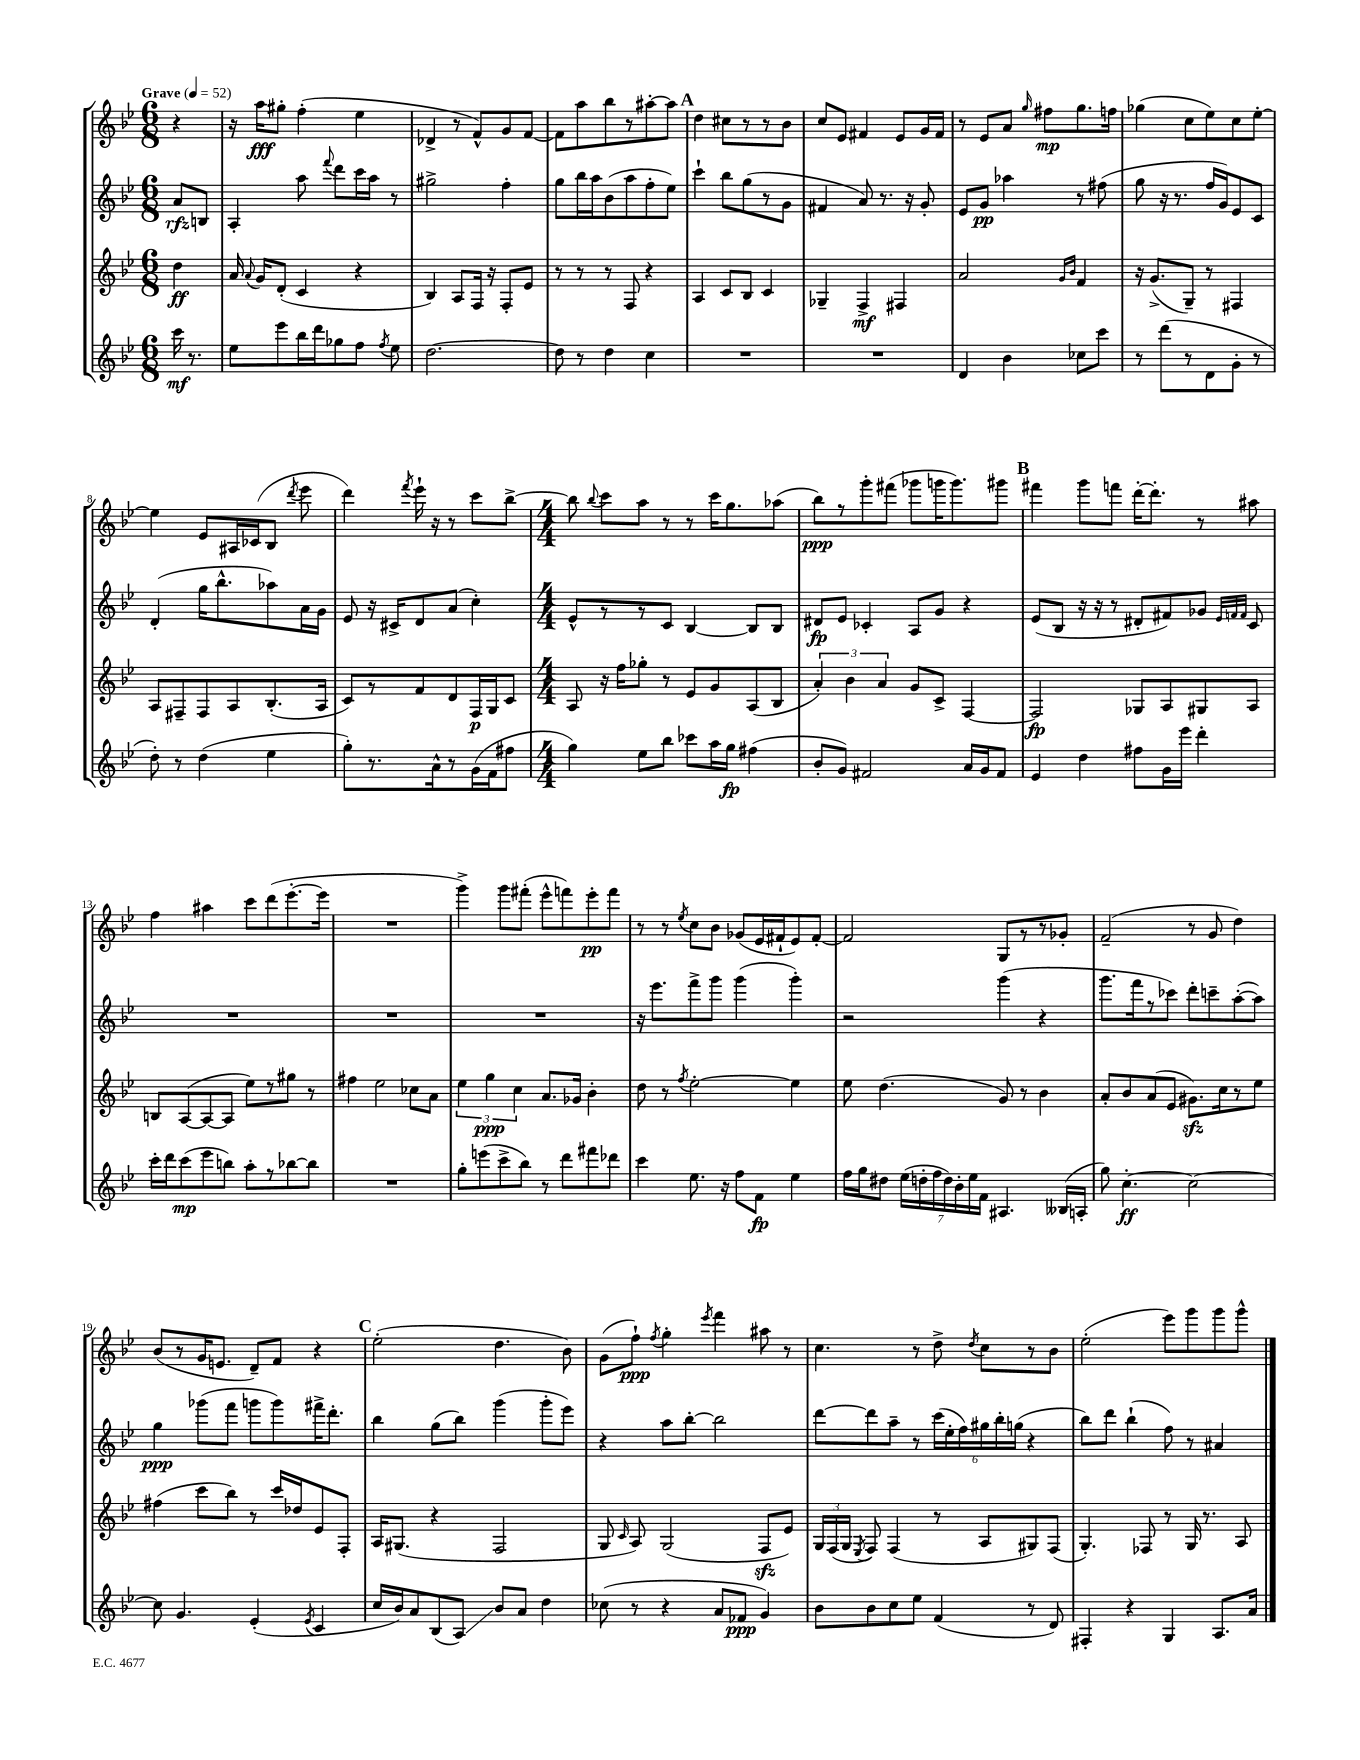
<<
\new StaffGroup <<
\new Staff = "s0" {
    \clef treble \key bes \major \numericTimeSignature \time 6/8 \partial 4 \tempo "Grave" 4 = 52
    \autoBeamOff r4 |
    r16 a''16[\fff gis''8]-. f''4-.( ees''4 |
    des'4-> r8 f'8[-^) g'8 f'8]~ |
    f'8[ a''8 bes''8 r8 ais''8~-. ais''8] |
    \mark \markup { \bold "A" } d''4 cis''8[ r8 r8 bes'8] |
    c''8[ ees'8] fis'4 ees'8[ g'16 fis'16] |
    r8 ees'8[ a'8] \grace { g''16 } fis''8[\mp g''8. f''16] |
    ges''4( c''8[ ees''8) c''8 ees''8]~-. |
    ees''4 ees'8[ ais16 ces'16( bes8] \acciaccatura { d'''8 } ees'''8 |
    d'''4) \acciaccatura { f'''8 } ees'''16-! r16 r8 c'''8[ bes''8]~-> |
    \numericTimeSignature \time 4/4 bes''8 \appoggiatura { bes''8 } c'''8[ a''8] r8 r8 c'''16[ g''8. aes''8]( |
    bes''8[\ppp) r8 g'''8-. fis'''8]( ges'''8[ g'''16 g'''8.) gis'''8] |
    \mark \markup { \bold "B" } fis'''4 g'''8[ f'''8] d'''16[~-. d'''8.]-. r8 ais''8 |
    f''4 ais''4 c'''8[ d'''8( ees'''8.~-. ees'''16] |
    R1 |
    g'''4->) g'''8[ fis'''8]-.( ees'''8[-^ f'''8) ees'''8-.\pp f'''8] |
    r8 r8 \acciaccatura { ees''8 } c''8[ bes'8] ges'8[( ees'16 fis'16-! ees'8) fis'8]~-. |
    fis'2 g8[ r8 r8 ges'8]-. |
    f'2--( r8 g'8 d''4) |
    bes'8[( r8 g'16 e'8.] d'8[--) f'8] r4 |
    \mark \markup { \bold "C" } ees''2-.( d''4. bes'8) |
    g'8[( f''8]-!\ppp) \acciaccatura { f''8 } g''4-. \acciaccatura { ees'''8 } f'''4 ais''8 r8 |
    c''4. r8 d''8-> \acciaccatura { d''8 } c''8[ r8 bes'8] |
    ees''2-.( ees'''8[) g'''8 g'''8 g'''8]-^ \bar "|." |
}
\new Staff = "s1" {
    \clef treble \key bes \major \numericTimeSignature \time 6/8 \partial 4
    \autoBeamOff a'8[\rfz b8] |
    a4-. a''8 \appoggiatura { f'''8 } d'''8[ c'''16 a''16] r8 |
    gis''2-> f''4-. |
    g''8[ bes''16 a''16 bes'8( a''8 f''8-. ees''8]) |
    \mark \markup { \bold "A" } c'''4-! bes''8[ g''8( r8 g'8] |
    fis'4 a'8) r8. r16 g'8-. |
    ees'8[ g'8]\pp aes''4 r8 fis''8( |
    g''8 r16 r8. f''16[ g'16) ees'8 c'8] |
    d'4-.( g''16[ bes''8.-^ aes''8) a'16 g'16] |
    ees'8 r16 cis'16[-> d'8 a'8]( c''4-.) |
    \numericTimeSignature \time 4/4 ees'8[-^ r8 r8 c'8] bes4~ bes8[ bes8] |
    dis'8[\fp ees'8] ces'4-. a8[ g'8] r4 |
    \mark \markup { \bold "B" } ees'8[( bes8] r16 r16 r8 dis'8[-. fis'8) ges'8] \grace { ees'32[ f'32 f'32] } c'8 |
    R1 |
    R1 |
    R1 |
    r16 ees'''8.[ f'''8-> g'''8] g'''4( g'''4-.) |
    r2 g'''4( r4 |
    g'''8.[ f'''16 r8 ces'''8]) d'''8[-. c'''8-- a''8~-.( a''8]) |
    g''4\ppp ges'''8[( f'''8] g'''8[ g'''8) fis'''16-> d'''8.]-. |
    \mark \markup { \bold "C" } bes''4 g''8[( bes''8]) g'''4( g'''8[-. ees'''8]) |
    r4 a''8[ bes''8]~-. bes''2 |
    d'''8[~ d'''8 a''8]-- r8 \tuplet 6/4 { c'''16[( ees''16-. f''16) gis''16 bes''16-. g''16]( } r4 |
    bes''8[) d'''8] bes''4-!( f''8) r8 ais'4 \bar "|." |
}
\new Staff = "s2" {
    \clef treble \key bes \major \numericTimeSignature \time 6/8 \partial 4
    \autoBeamOff d''4\ff |
    a'16 \appoggiatura { a'8 } g'16[ d'8]-.( c'4 r4 |
    bes4) a8[ f16] r16 f8[-. ees'8] |
    r8 r8 r8 f8 r4 |
    \mark \markup { \bold "A" } a4 c'8[ bes8] c'4 |
    ges4-- f4->\mf fis4 |
    a'2 \grace { g'16[ bes'16] } f'4 |
    r16 g'8.[->( g8]--) r8 fis4 |
    a8[ fis8-- fis8 a8 bes8.-.( a16] |
    c'8[) r8 f'8 d'8 f16\p g16 c'8] |
    \numericTimeSignature \time 4/4 a8 r16 f''16[ ges''8]-. r8 ees'8[ g'8 a8( bes8] |
    \tuplet 3/2 { a'4-.) bes'4 a'4 } g'8[ c'8]-> f4~ |
    \mark \markup { \bold "B" } f2\fp ges8[ a8 gis8 a8] |
    b8[ a8~( a8~ a8] ees''8[) r8 gis''8] r8 |
    fis''4 ees''2 ces''8[ a'8] |
    \tuplet 3/2 { ees''4 g''4\ppp c''4 } a'8.[ ges'16] bes'4-. |
    d''8 r8 \acciaccatura { f''8 } ees''2~-. ees''4 |
    ees''8 d''4.( g'8) r8 bes'4 |
    a'8[-. bes'8 a'8( ees'8] gis'8.[\sfz) c''16 r8 ees''8] |
    fis''4( c'''8[ bes''8]) r8 c'''16[ des''16 ees'8 f8]-. |
    \mark \markup { \bold "C" } a16[ gis8.]( r4 f2 |
    g8 \grace { c'16 } a8) g2( f8[\sfz ees'8]) |
    \tuplet 3/2 { g16[ f16( g16] } \acciaccatura { ees8 } f8) f4( r8 a8[ gis8) f8]( |
    g4.-.) fes8 r8 g16 r8. a8 \bar "|." |
}
\new Staff = "s3" {
    \clef treble \key bes \major \numericTimeSignature \time 6/8 \partial 4
    \autoBeamOff c'''16\mf r8. |
    ees''8[ ees'''8 bes''16 d'''16 ges''8 f''8] \acciaccatura { f''8 } ees''8 |
    d''2.~ |
    d''8 r8 d''4 c''4 |
    \mark \markup { \bold "A" } R2. |
    R2. |
    d'4 bes'4 ces''8[ c'''8] |
    r8 d'''8[( r8 d'8 g'8]-. r8 |
    d''8-.) r8 d''4( ees''4 |
    g''8[-.) r8. a'16-^ r8 g'16( f'16 fis''8] |
    \numericTimeSignature \time 4/4 g''4) ees''8[ bes''8] ces'''8[ a''16 g''16]\fp fis''4( |
    bes'8[-. g'8]) fis'2 a'16[ g'16 fis'8] |
    \mark \markup { \bold "B" } ees'4 d''4 fis''8[ g'16 ees'''16] d'''4-. |
    c'''16[-. d'''16 c'''8\mp( ees'''8 b''8]) a''8[-. r8 bes''8~ bes''8] |
    R1 |
    g''8[-. e'''8( c'''8-> bes''8]) r8 d'''8[ fis'''8 des'''8] |
    c'''4 ees''8. r16 f''8[ f'8]\fp ees''4 |
    f''16[ g''16 dis''8] \tuplet 7/4 { ees''16[( d''16-. f''16 d''16) bes'16-. ees''16 f'16] } ais4. beses16[( a16]-. |
    g''8) c''4.~-.\ff c''2~ |
    c''8 g'4. ees'4-.( \acciaccatura { ees'8 } c'4 |
    \mark \markup { \bold "C" } c''16[ bes'16) a'8 bes8( a8]\glissando) bes'8[ a'8] d''4 |
    ces''8( r8 r4 a'8[ fes'8]\ppp g'4) |
    bes'8[ bes'8 c''8 ees''8] f'4( r8 d'8) |
    fis4-. r4 g4 a8.[ a'16] \bar "|." |
}
>>
>>
